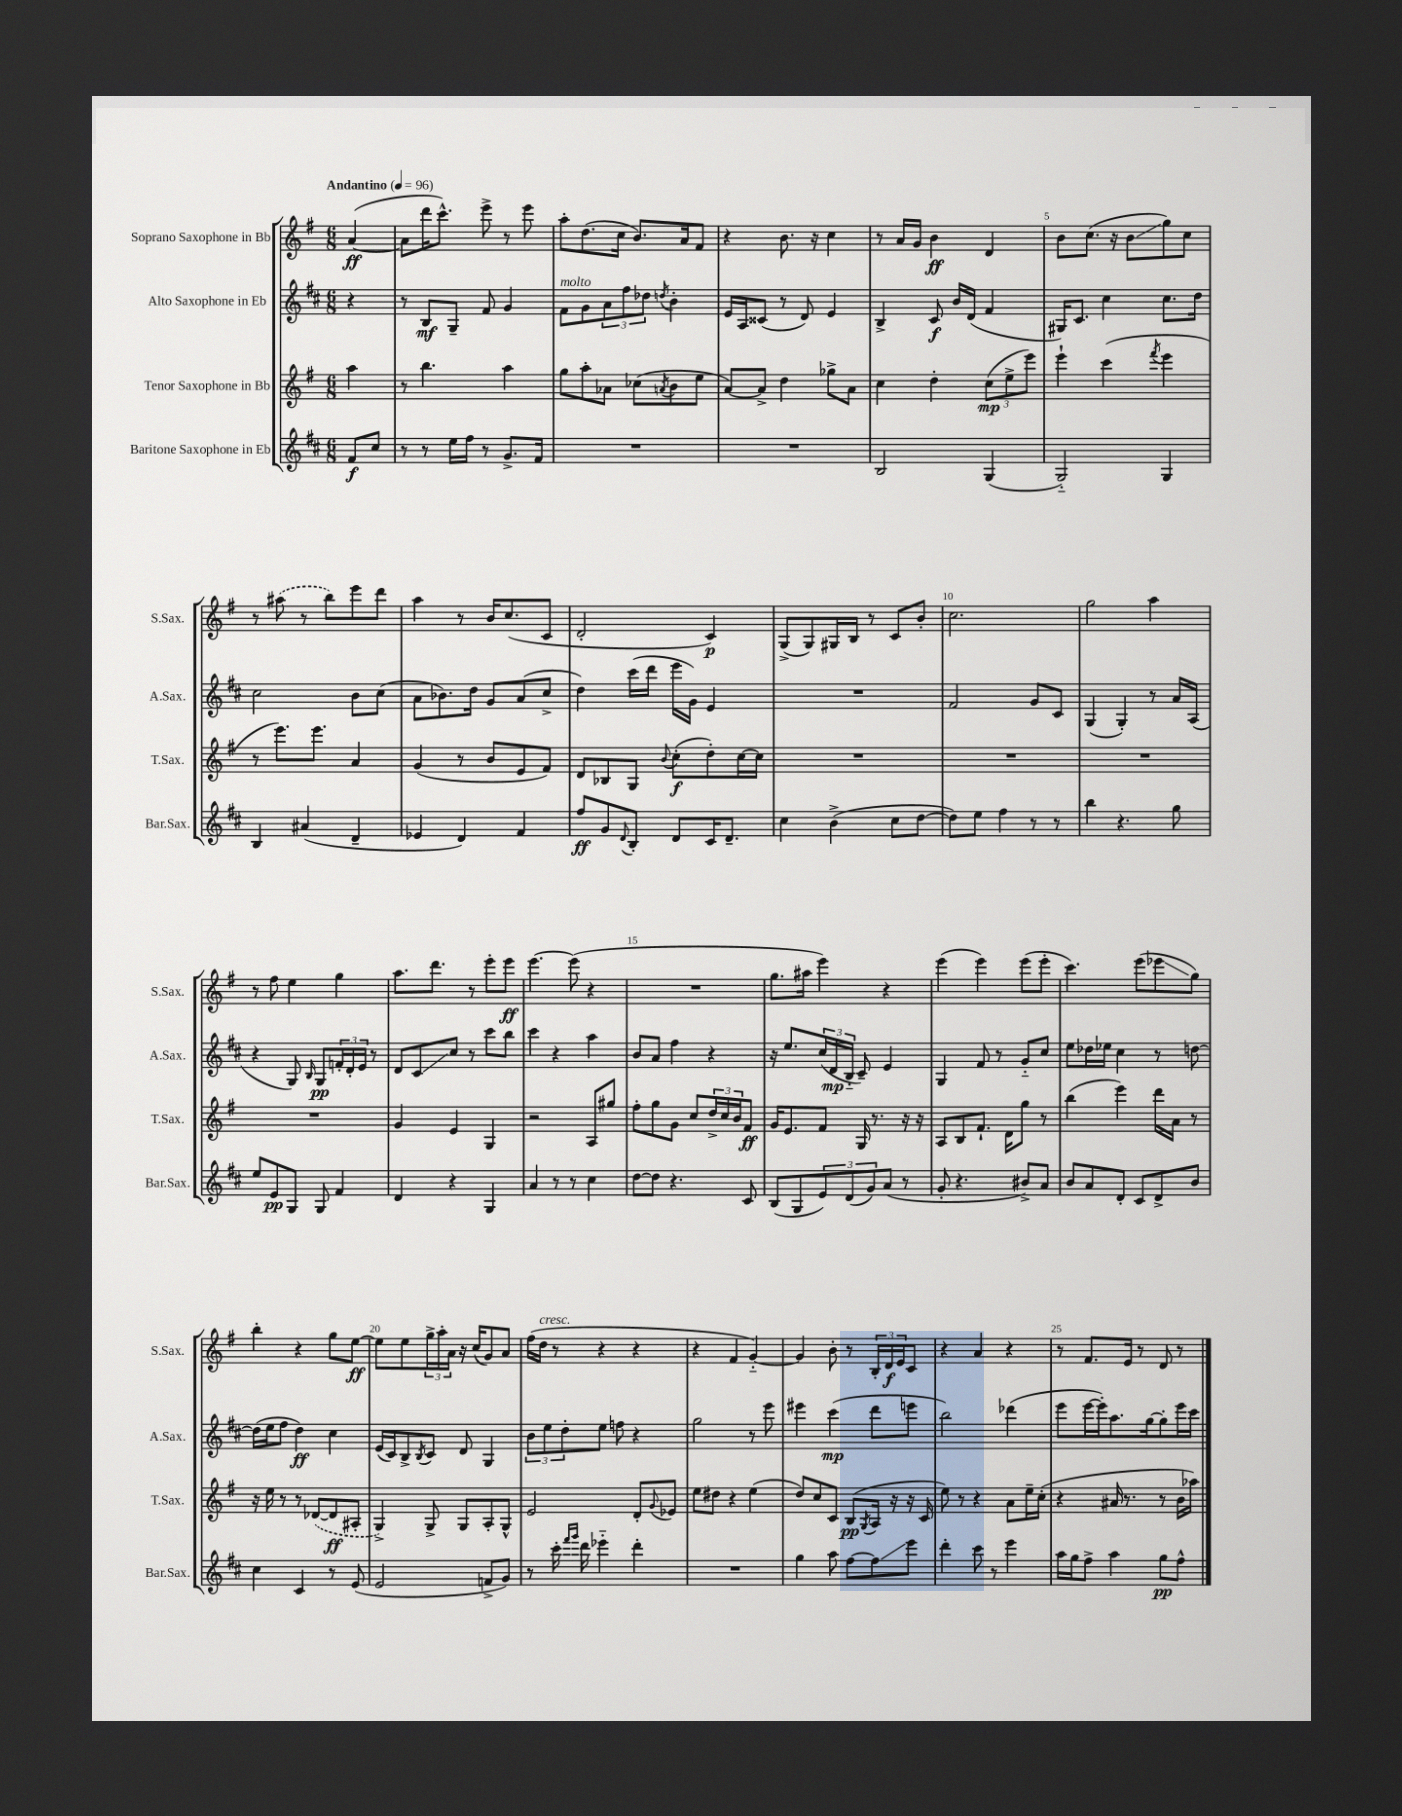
<<
\new StaffGroup <<
\new Staff = "s0" \with { instrumentName = "Soprano Saxophone in Bb" shortInstrumentName = "S.Sax." } {
    \clef treble \key g \major \numericTimeSignature \time 6/8 \partial 4 \tempo "Andantino" 4 = 96
    a'4~\ff( |
    a'8 d'''16 c'''8.-^) e'''8-> r8 e'''8 |
    a''8-. d''8.( c''16 b'8.) a'16 fis'8 |
    r4 b'8. r16 c''4 |
    r8 a'16 g'16 b'4\ff d'4 |
    b'8 c''8.( r16 b'8\glissando g''8) c''8 |
    r8 \once \slurDashed ais''8( r8 b''8) e'''8 d'''8 |
    a''4 r8 b'16 c''8.( c'8 |
    d'2-. c'4\p) |
    g8->( g8) gis16 b16 r8 c'8 b'8-. |
    c''2. |
    g''2 a''4 |
    r8 fis''8 e''4 g''4 |
    a''8. d'''8. r8 e'''8-. e'''8\ff |
    e'''4.~ e'''8( r4 |
    R2. |
    g''8. ais''16 e'''4) r4 |
    e'''4( e'''4) e'''8( e'''8-. |
    c'''4.) e'''8( ees'''8\glissando g''8) |
    b''4-. r4 g''8 e''8~\ff |
    e''8 e''8 \tuplet 3/2 { g''16-> a''16-. a'16 } r16 c''16( g'8) a'8 |
    fis''16( d''16^\markup { \italic "cresc." } r8 r4 r4 |
    r4 fis'4 g'4~-_) |
    g'4 b'8-. r8 \tuplet 3/2 { b16-. d'16\f e'16 } c'8 |
    r4 a'4 r4 |
    r8 fis'8. e'16 r8 d'8 r8 \bar "|." |
}
\new Staff = "s1" \with { instrumentName = "Alto Saxophone in Eb" shortInstrumentName = "A.Sax." } {
    \clef treble \key d \major \numericTimeSignature \time 6/8 \partial 4
    r4 |
    r8 b8\mf g8-- fis'8 g'4 |
    fis'8^\markup { \italic "molto" } g'8 \tuplet 3/2 { a'8 fis''8 des''8 } \acciaccatura { d''8 } b'4-. |
    e'16 a16 cisis'8( r8 d'8) e'4 |
    b4-> cis'8\f b'16 d'16( fis'4 |
    gis16) cis'8. cis''4 cis''8. d''16 |
    cis''2 b'8 cis''8( |
    a'8 bes'8.) d''16 g'8 a'8( cis''8-> |
    d''4) cis'''16( d'''16 e'''16 g'16) e'4 |
    R2. |
    fis'2 g'8 cis'8 |
    g4( g4-.) r8 a'16 a16( |
    r4 g8) \grace { b16 } g8\pp \tuplet 3/2 { f'16-. d'16-. e'16 } r8 |
    d'8 cis'8\glissando cis''8 r8 cis'''8 b''8 |
    cis'''4 r4 a''4 |
    b'8 a'8 fis''4 r4 |
    r16 e''8. \tuplet 3/2 { cis''16( d'16\mp b16-_ } cis'8--) e'4 |
    g4 fis'8 r8 g'8-_ cis''8 |
    e''8 des''16 ees''16 cis''4 r8 d''8~ |
    d''16( e''16 fis''8 d''4\ff) cis''4 |
    e'16( cis'16) b8-> \acciaccatura { b8 } cis'8 d'8 g4 |
    \tuplet 3/2 { b'8 e''8 d''8-. } e''8 f''8 r4 |
    g''2 r8 e'''8 |
    eis'''4 cis'''4\mp( d'''8 e'''8 |
    b''2) des'''4( |
    e'''8 e'''16~ e'''16-.) a''8. g''16~ g''8-. e'''16 cis'''16 \bar "|." |
}
\new Staff = "s2" \with { instrumentName = "Tenor Saxophone in Bb" shortInstrumentName = "T.Sax." } {
    \clef treble \key g \major \numericTimeSignature \time 6/8 \partial 4
    a''4 |
    r8 b''4. a''4 |
    g''8 a''8-. aes'8 ces''8( \acciaccatura { a'8 } b'8 e''8 |
    a'8~) a'8-> d''4 ges''8-> a'8 |
    c''4 d''4-. \tuplet 3/2 { c''8\mp( e''8-> e'''8) } |
    e'''4-! c'''4( \acciaccatura { fis'''8 } e'''4 |
    r8 e'''8.) e'''8. a'4 |
    g'4( r8 b'8 e'8 fis'8) |
    d'8 bes8 g8 \appoggiatura { b'8 } c''8-.\f( d''8-.) c''16~ c''16 |
    R2. |
    R2. |
    R2. |
    R2. |
    g'4 e'4 g4 |
    r2 a8 gis''8 |
    fis''8-. g''8 g'8 c''8 \tuplet 3/2 { d''16-> c''16 b'16 } fis'8\ff |
    g'16 e'8. fis'8 g16 r8. r16 r16 |
    a8 b8 fis'8.-! d'16 g''8 r8 |
    b''4( e'''4) d'''16 a'16 r8 |
    r16 e''16 r8 r8 \once \slurDashed des'8~( des'8\ff ais8-. |
    g4->) g8-> g8 a8-. g8-^ |
    e'2 d'8-. \appoggiatura { g'8 } ees'8 |
    e''8 dis''8 r4 e''4( |
    d''8) c''8 c'8 b8\pp( \acciaccatura { g8 } a16 r16 r16 c'16 |
    e''8) r8 r4 a'8 e''16-- c''16-.( |
    r4 ais'16 r8. r8 b'16 aes''16) \bar "|." |
}
\new Staff = "s3" \with { instrumentName = "Baritone Saxophone in Eb" shortInstrumentName = "Bar.Sax." } {
    \clef treble \key d \major \numericTimeSignature \time 6/8 \partial 4
    fis'8\f cis''8 |
    r8 r8 e''16 fis''16 r8 g'8.-> fis'16 |
    R2. |
    R2. |
    b2 g4( |
    g2-_) g4 |
    b4 ais'4( d'4-- |
    ees'4 d'4) fis'4 |
    fis''8\ff g'8 \appoggiatura { d'8 } b8-. d'8 cis'16 d'8.-- |
    cis''4 b'4->( cis''8 d''8~ |
    d''8) e''8 fis''4 r8 r8 |
    b''4 r4. g''8 |
    e''8 e'8\pp g8 g8 fis'4 |
    d'4 r4 g4 |
    a'4 r8 r8 cis''4 |
    d''8~ d''8 r4. cis'8 |
    b8( g8 \tuplet 3/2 { e'8) d'8( g'8) } a'8( r8 |
    g'8-. r4. bis'8->) a'8 |
    b'8 a'8 d'8-. cis'8 d'8-> b'8 |
    cis''4 cis'4 r8 e'8( |
    e'2 f'8-> g'8) |
    r8 cis'''16-. \grace { fis'''16 g'''16 } d'''16 ees'''4-_ d'''4-. |
    R2. |
    g''4 a''8 fis''8~ fis''8\glissando e'''8 |
    d'''4-. cis'''8 r8 e'''4 |
    a''16 g''16 fis''8-> a''4 g''8\pp fis''8-^ \bar "|." |
}
>>
>>
\layout { \context { \Score \override BarNumber.break-visibility = ##(#f #t #t) barNumberVisibility = #(every-nth-bar-number-visible 5) } }
